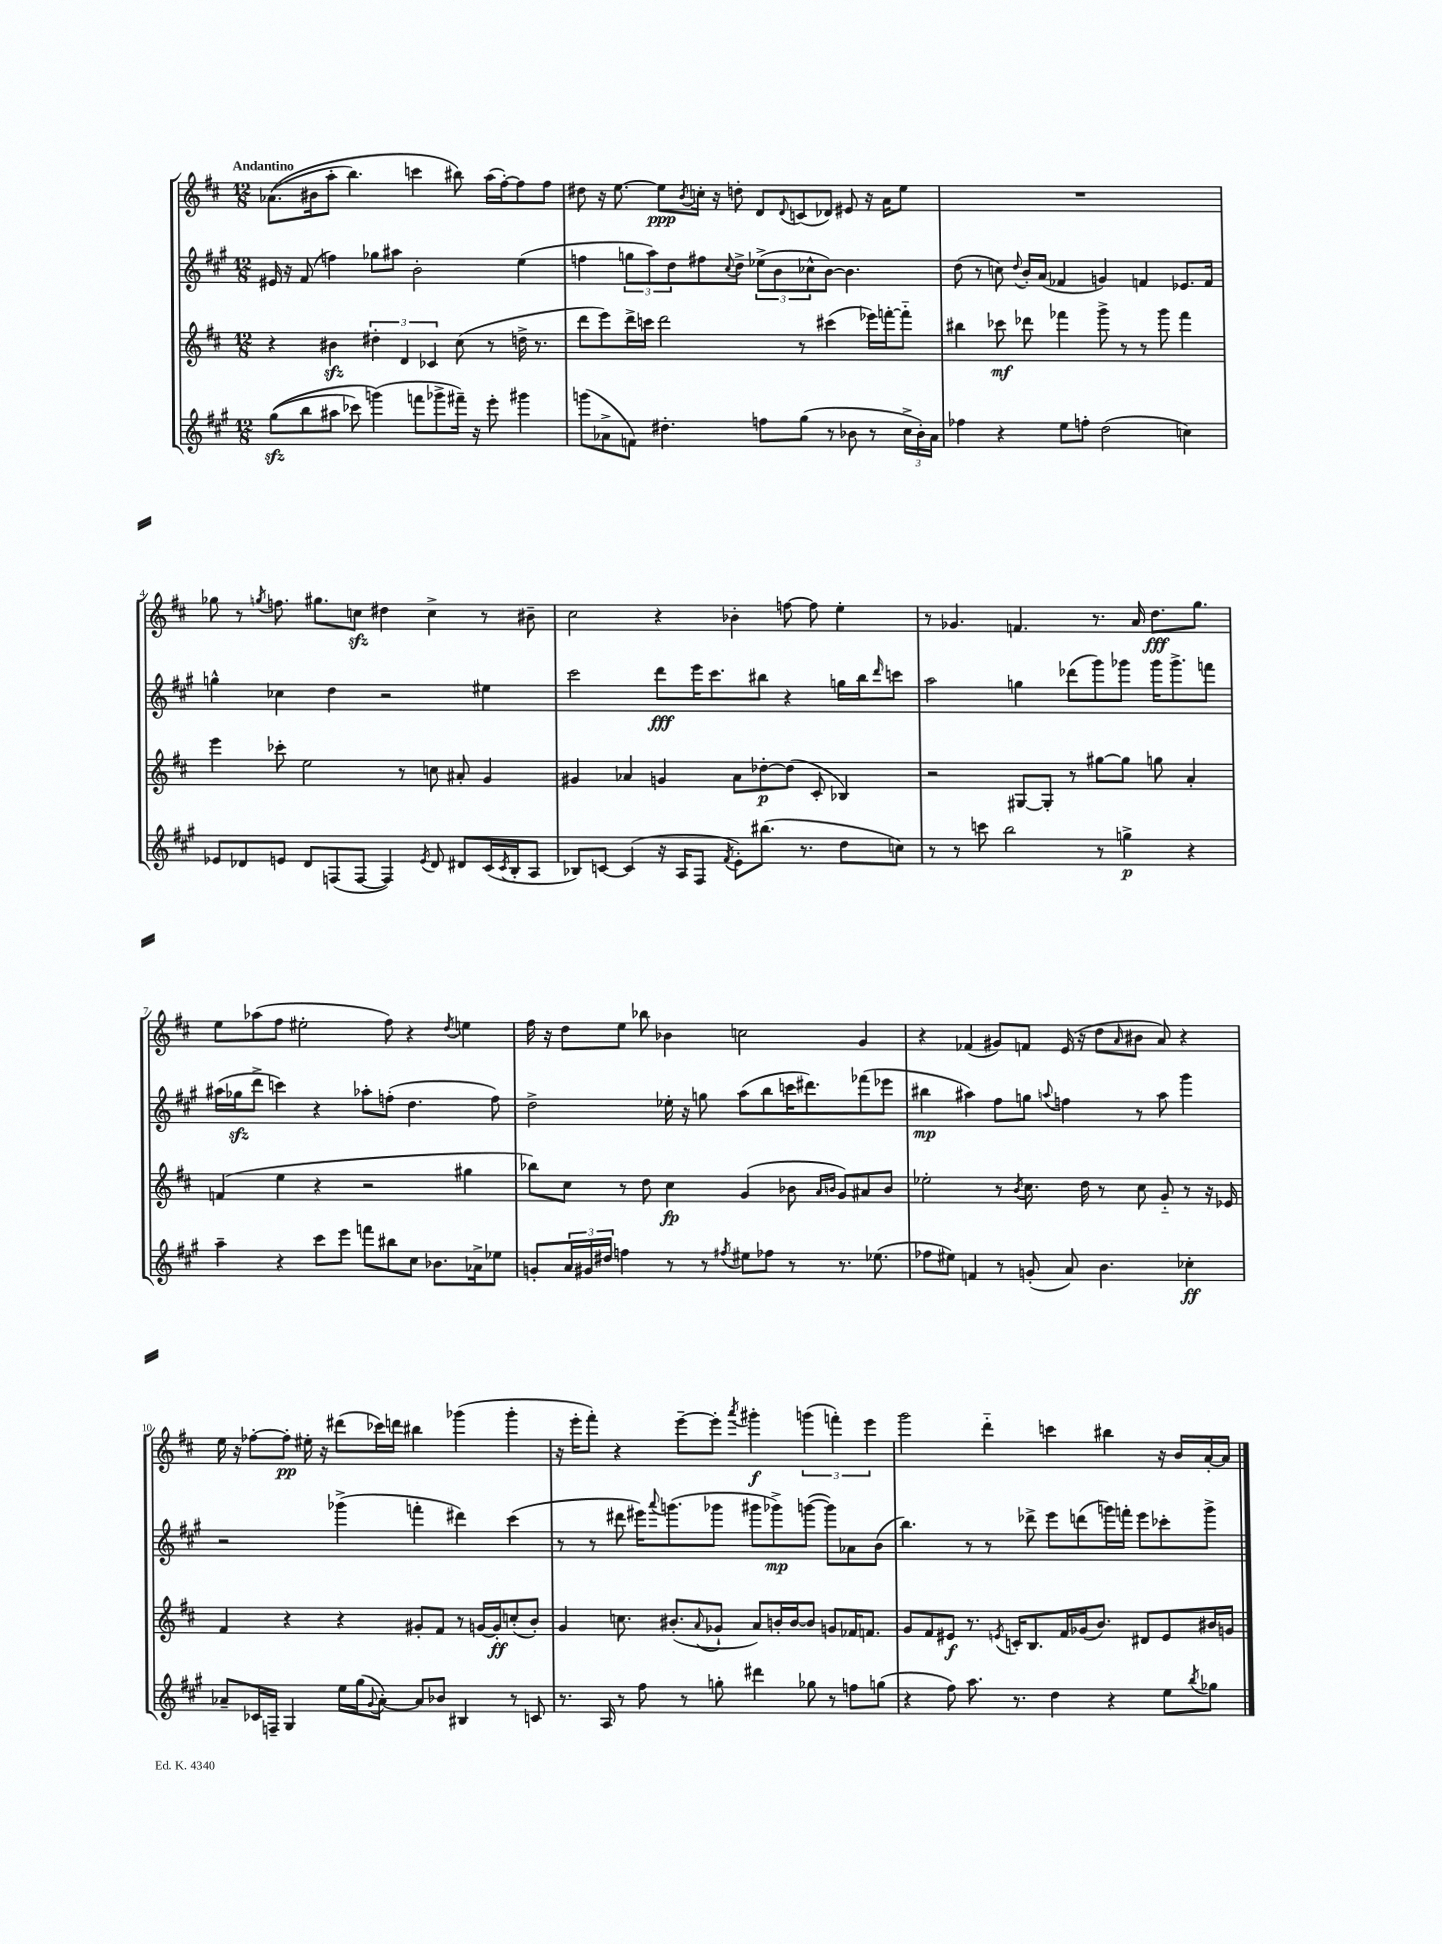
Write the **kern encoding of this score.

**kern	**kern	**kern	**kern
*staff4	*staff3	*staff2	*staff1
*clefG2	*clefG2	*clefG2	*clefG2
*k[f#c#g#]	*k[f#c#]	*k[f#c#g#]	*k[f#c#]
*M12/8	*M12/8	*M12/8	*M12/8
&((8gg#\L	4r	16e#/	&((8.a-\L
.	.	16r	.
8bb\	.	(8f#/	.
.	.	.	16b#\k
8aa#\J	4b#\	4ff\)	8aa'\J
8ccc-\)	.	.	4.bb\)
(4ggg\&)	6dd#'\	8gg-\L	.
.	.	8aa#\J	.
.	6d/	.	.
8fff\L	.	2b'\	4ccc\
.	6c-/	.	.
8ggg-^\	.	.	.
16fff#~\Jk)	(8cc#\	.	8bb#\&)
16r	.	.	.
8eee'\	8r	.	(16aa\LL
.	.	.	[16ff#'\J)
4ggg#\	16dd^\	(4ee\	8ff#\]
.	8.r	.	.
.	.	.	8ff#\J
=	=	=	=
(8ggg\L	8ddd\L	4ff\	8dd#\
8a-^\	8eee\)	.	16r
.	.	.	[8.ee\
8f\J)	16ddd^\L	12gg\L	.
.	16ccc\JJ	.	.
.	.	12aa\)	.
4.dd#'\	2ddd\	.	8ee\]L
.	.	12dd\	.
.	.	.	8qb/
.	.	8ff#\	16cc'\Jk
.	.	.	16r
.	.	8qqcc#/	.
.	.	8dd^\J	8dd'\
8ff\L	.	(12ee-^\L	8d/L
.	.	12b\	.
.	.	.	8qqd/
(8gg#\J	8r	.	(8c/
.	.	12cc-^^\	.
8r	(4ccc#\	[8b\J)	8d-/J)
8b-\	.	4.b\]	8e#/
8r	16eee-\LL)	.	16r
.	[16fff'\J	.	16a\LK
24cc#^\LL	8fff'~\]J	.	8ee\J
24b-'\)	.	.	.
24a-\JJ	.	.	.
=	=	=	=
4ff-\	4bb#\	(8dd\	1.r
.	.	8r	.
4r	8ccc-\	8cc\)	.
.	.	8qqdd/	.
.	8ddd-\	16b'/LL	.
.	.	(16a/JJ	.
8ee\L	4fff-\	4f-/	.
8ff'\J	.	.	.
(2dd\	8ggg^\	4g/)	.
.	8r	.	.
.	8r	4f/	.
.	8ggg\	.	.
4cc\)	4fff-\	8.e-/L	.
.	.	16f/Jk	.
=	=	=	=
8e-/L	4eee\	4gg^^\	8gg-\
8d-/	.	.	8r
.	.	.	8qgg/
8e/J	8ccc-'\	4cc-\	8.ff\
8d-/L	2ee\	.	.
.	.	.	8.gg#\L
(8F/	.	4dd\	.
[8F/J	.	.	8cc\J
4F/])	.	2r	4dd#\
.	8r	.	.
8qe/	.	.	.
8d-/	8cc\	.	4cc^\
8d#/L	8a#'/	.	.
(16c#/L	4g/	4ee#\	8r
8qc#/	.	.	.
16B'/J	.	.	.
8A/J	.	.	8b#~\
=	=	=	=
8B-/L)	4g#/	2ccc#\	2cc#\
[8c/J	.	.	.
(4c/]	4a-/	.	.
16r	4g/	8ddd\L	4r
16A/LK	.	.	.
8F#/J	.	16eee\K	.
.	.	8.ccc#\	.
8qf#/	.	.	.
8e'\L)	8a-\L	.	4b-'\
(8.bb#\J	[8dd-'\	8bb#\J	.
.	(8dd-\]J	4r	[8ff\
8.r	.	.	.
.	8c#'/	.	8ff\]
8dd\L	4B-/)	16gg\LL	4ee'\
.	.	16bb#\J	.
.	.	16qqddd/	.
8cc\J)	.	8ccc\J	.
=	=	=	=
8r	2r	2aa\	8r
8r	.	.	4.g-/
8ccc\	.	.	.
2bb\	.	.	.
.	[8G#/L	4gg\	4.f/
.	8G#'/]J	.	.
.	8r	(8ddd-\L	.
8r	[8gg#\L	8ggg#\)	8.r
4gg^\	8gg#\]J	8ggg-\J	.
.	.	.	16a/
.	8gg\	16ggg-\LK	8.dd\L
.	.	8.ggg-^\	.
4r	4a'/	.	.
.	.	.	8.gg\J
.	.	8fff\J	.
=	=	=	=
4aa~\	(4f/	(16aa#\LL	8ee\L
.	.	16gg-\J	.
.	.	8ddd^\J	(8aa-\
4r	4ee\	4ccc\)	8ff#\J
.	.	.	2ee#'\
8ccc#\L	4r	4r	.
8eee\J	.	.	.
8fff\L	2r	8aa-'\L	.
8bb#\	.	(8ff'\J	8ff#\)
8cc#\J	.	4.dd\	4r
8.b-\L	.	.	.
.	.	.	8qdd/
.	4gg#\	.	4ee\
16a-^\k	.	.	.
8ee-\J	.	8ff\)	.
=	=	=	=
8g'/L	8bb-\L)	2dd^\	16ff#\
.	.	.	16r
24a/L	8cc#\J	.	8dd\L
24g#/	.	.	.
24dd#/JJ	.	.	.
4ff\	8r	.	8ee\J
.	8dd\	.	8bb-\
8r	4cc#\	16ee-'\	4b-\
.	.	16r	.
8r	.	8gg\	.
8qff#/	.	.	.
8ee#\L	(4g/	(8aa\L	2cc\
8ff-\J	.	8bb\	.
8r	8b-\	16ccc\K	.
.	.	8.ddd#\)	.
.	16qqa/LL	.	.
.	16qqb/JJ	.	.
8.r	8g/L)	.	.
.	8a#/	(8fff-\	4g/
(8.ee-\	.	.	.
.	8b/J	8eee-\J	.
=	=	=	=
8ff-\L	2ee-'\	4bb#\	4r
8ee#\J)	.	.	.
4f/	.	4aa#\)	(4f-/
8r	8r	8ff#\L	8g#/L)
.	8qb/	.	.
(8g'/	8.cc#\	8gg\J	8f/J
.	.	8qqaa/	.
8a/)	.	4ff\	(16e/
.	16dd\	.	16r
4.b\	8r	.	8dd\L
.	.	.	16qqa/
.	8cc#\	8r	8b#\J
.	8g'~/	8aa\	8a/)
4cc-'\	8r	4ggg#\	4r
.	16r	.	.
.	16e-/	.	.
=	=	=	=
8a-~/L	4f#/	2r	16ee\
.	.	.	16r
16c-/L	.	.	[8ff-'\L
16F~/JJ	.	.	.
4G#/	4r	.	8ff-'\]J
.	.	.	16ee#'\
.	.	.	16r
16ee\LL	4r	(4ggg-^\	(8ddd#\L
(16gg#\J	.	.	.
8qqg#/	.	.	.
[8a-'\J)	.	.	16ccc-\L)
.	.	.	16ddd\JJ
8a-/]L	8g#'/L	4fff'\	4bb#\
8b-/J	8f#/J	.	.
4B#/	8r	4ddd#\)	(4ggg-\
.	[16g/LL	.	.
.	16g'/]J	.	.
8r	(8cc'/	(4ccc#\	4ggg-'\
8c/	8b'/J)	.	.
=	=	=	=
8.r	4g/	8r	16r
.	.	.	16eee'\LK
.	.	8r	8fff#'\J)
16A/	.	.	.
8r	8.cc\	8ddd#\	4r
8ff#\	.	16eee#\LK)	.
.	.	8qqaaa/	.
.	(8.b#'/L	(8.ggg\	.
8r	.	.	[8eee~\L
.	8qqa/	.	.
8gg'\	8g-`/J	8ggg-\J	8eee'\]J
.	.	.	8qaaa/
4ddd#\	8a/L)	8ggg#\L	4ggg#'\
.	16b'/L	8ggg-^\)	.
.	[16b/J	.	.
8gg-\	8b/]J	([8ggg\J	(6ggg\
8r	8g/L	8ggg\]L)	.
.	.	.	6fff'\)
8ff\L	16f-/K	8a-\	.
.	8.f/J	.	.
.	.	.	6eee\
(8gg\J	.	(8b\J	.
=	=	=	=
4r	8g/L	4.bb\)	2ggg\
.	8f#/	.	.
8ff#\)	8e#/J	.	.
8.aa\	8.r	8r	.
.	.	8r	4ddd'~\
.	8qe/	.	.
8.r	16c'/LK	.	.
.	8.B/	8ddd-^\	.
4dd\	.	8eee\L	4ccc\
.	16f#/L	.	.
.	(16g-/J	(8ddd\	.
.	8.b/J)	.	.
4r	.	16ggg\L)	4bb#\
.	.	16fff'\JJ	.
.	8d#/L	8eee\L	.
8ee\L	8e/	8ccc-'\	16r
.	.	.	16b/LL
8qbb/	.	.	.
8gg-\J	16b#/L	8ggg^\J	[16a'/
.	16g/JJ	.	16a/]JJ
==	==	==	==
*-	*-	*-	*-
